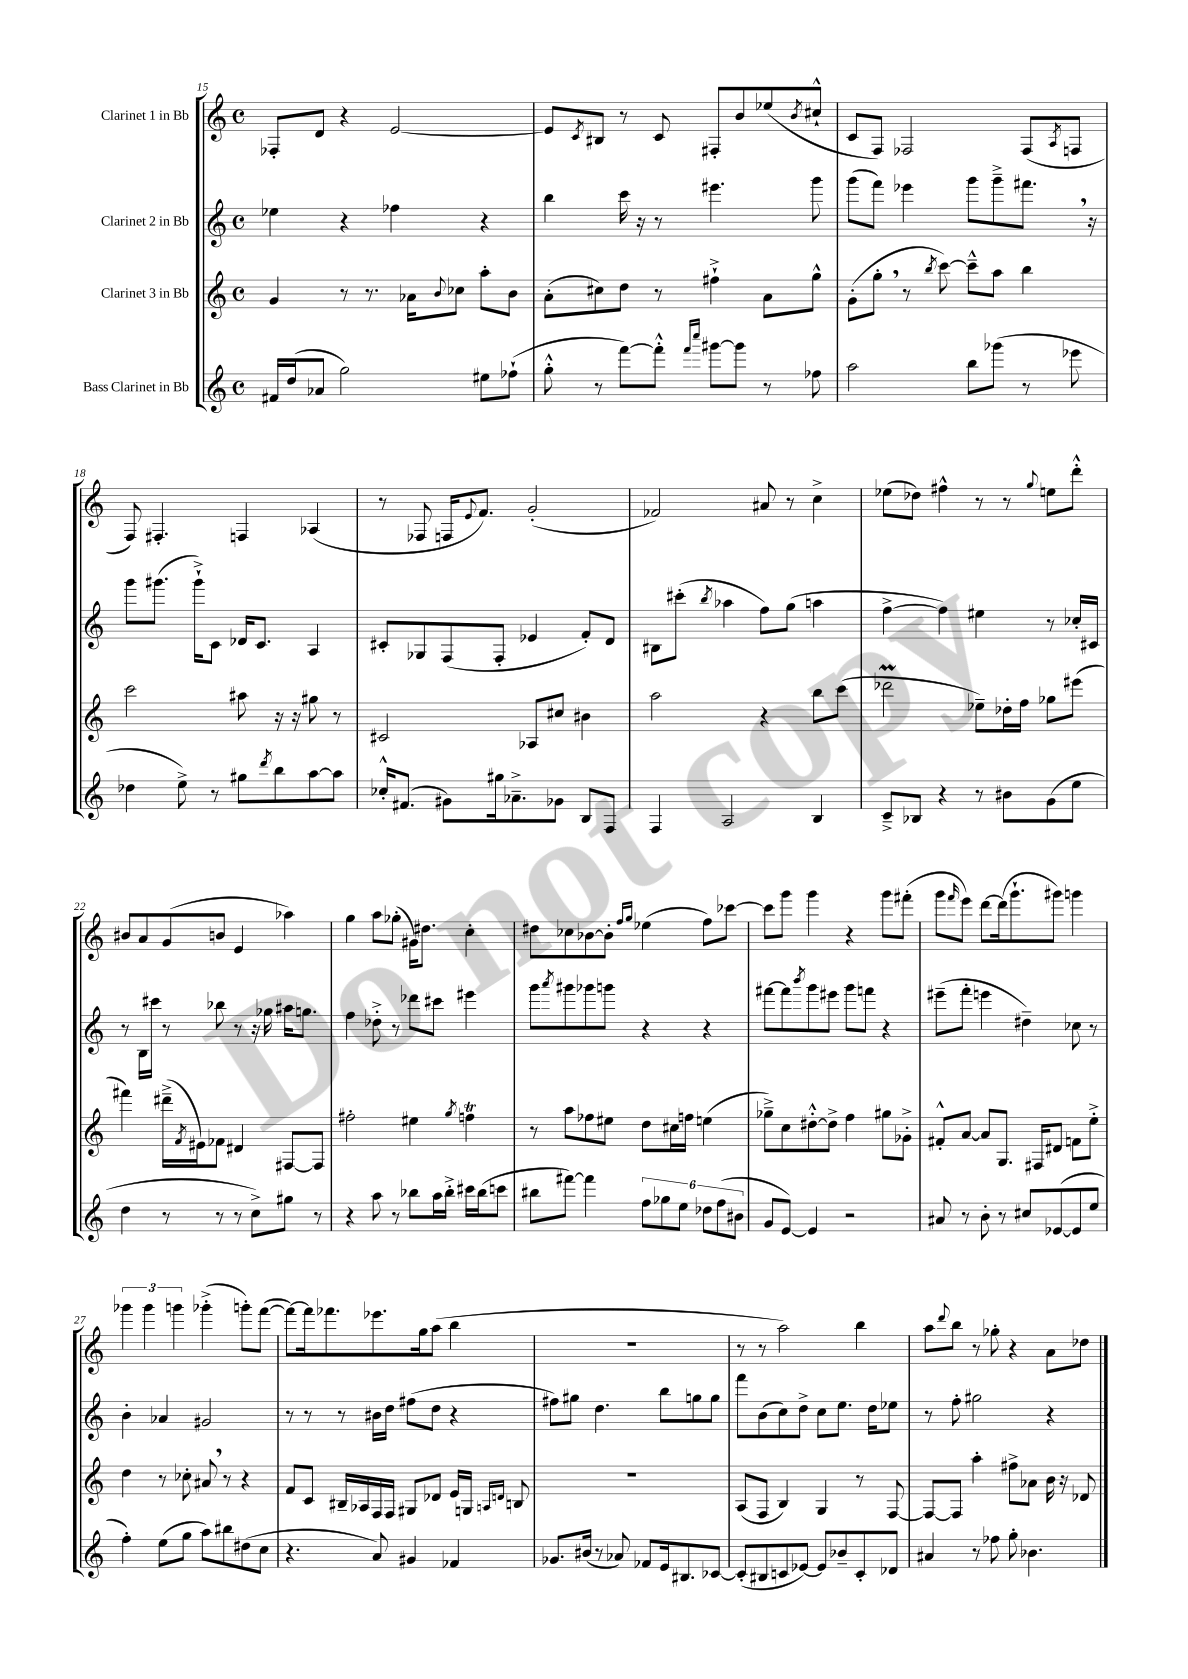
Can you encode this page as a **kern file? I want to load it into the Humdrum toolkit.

**kern	**kern	**kern	**kern
*staff4	*staff3	*staff2	*staff1
*clefG2	*clefG2	*clefG2	*clefG2
*k[]	*k[]	*k[]	*k[]
*M4/4	*M4/4	*M4/4	*M4/4
*met(c)	*met(c)	*met(c)	*met(c)
16f#/LL	4g/	4ee-\	8F-'/L
(16dd/J	.	.	.
8a-/J	.	.	8d/J
2gg\)	8r	4r	4r
.	8.r	.	.
.	.	4ff-\	[2e/
.	16a-\LK	.	.
.	8qqb/	.	.
.	8cc-\J	.	.
8ee#\L	8aa'\L	4r	.
(8ff-`\J	8b\J	.	.
=	=	=	=
8gg'^^\	(8a'\L	4bb\	8e/]L
.	.	.	8qc/
8r	8cc#\)	.	8B#/J
[8fff\L)	8dd\J	16ccc\	8r
.	.	16r	.
8fff'^^\]J	8r	8r	8c/
16qqfff/LL	.	.	.
16qqcccc/JJ	.	.	.
[8ggg#\L	4ff#`^\	4.eee#\	8F#'/L
8ggg#\]J	.	.	8b/
8r	8a\L	.	(8ee-/
.	.	.	8qb/
8ff-\	8gg^^\J	8ggg\	8cc#`^^/J
=	=	=	=
2aa\	(8g'\L	(8ggg\L	8c/L
.	8gg'\J	8fff\J)	8F/J)
.	8r	4eee-\	2F-/
.	8qbb/	.	.
.	[8ccc\)	.	.
8bb\L	8ccc~^^\]L	8ggg\L	.
(8ggg-\J	8aa\J	8ggg~^\	.
8r	4bb\	8.fff#\J	(8F-/L
.	.	.	8qA/
8eee-\	.	.	8F/J
.	.	16r	.
=	=	=	=
4dd-\	2ccc\	8ggg\L	8F/)
.	.	(8.ggg#\J	4.F#'/
8ee^\)	.	.	.
.	.	16ggg#`^\LK)	.
8r	.	8c\J	.
8gg#\L	8aa#\	16d-/LK	4F/
.	.	8.c/J	.
8qddd/	.	.	.
8bb\	16r	.	.
.	16r	.	.
[8aa\	8gg#\	4A/	(4A-/
8aa\]J	8r	.	.
=	=	=	=
16cc-'^^/LK	2c#/	8c#'/L	8r
(8.f#/J	.	.	.
.	.	8G-/	8F-/
8g#\L)	.	(8F/	16F/LK
.	.	.	8qqe/
.	.	.	8.f/J)
16gg#\k	.	8F'/J	.
8.a-~^\	.	.	.
.	8A-/L	4e-/	(2g'/
8g-\J	8cc#/J	.	.
8B/L	4b#\	8f'/L)	.
8F/J	.	8d/J	.
=	=	=	=
4F/	2aa\	8B#\L	2f-/)
.	.	(8ccc#'\J	.
.	.	8qbb/	.
2A/	.	4aa-\	.
.	4r	8ff\L)	8a#/
.	.	(8gg\J	8r
4B/	8bb\L	4aa\	4cc^\
.	(8ccc\J	.	.
=	=	=	=
8c~^/L	2ddd-\	[4ff^\	(8ee-\L
8B-/J	.	.	8dd-\J)
4r	.	4ff\])	4ff#^^\
8r	8ee-~\L)	4ee#\	8r
8b#\L	16dd-'\L	.	8r
.	16ff\JJ	.	.
.	.	.	8qqgg/
(8g\	8gg-\L	8r	8ee\L
8ee\J	(8eee#\J	16cc-'/LL	8ddd'^^\J
.	.	16c#/JJ	.
=	=	=	=
4dd\	4fff#\)	8r	8b#/L
.	.	16B\LL	8a/
.	.	16ccc#\JJ	.
8r	(16ddd#~^\LL	8r	(8g/
.	8qf/	.	.
.	16e#\J)	.	.
8r	8f-\J	8bb-\	8b/J
8r	4d#/	8r	4e/
8cc^\L)	.	16r	.
.	.	16gg-\	.
8gg#\J	[8F#/L	16aa#\LK	4aa-\)
.	.	8.gg\J	.
8r	8F#/]J	.	.
=	=	=	=
4r	2ff#'\	4ff\	4gg\
8aa\	.	8dd-'^\	8aa\L
8r	.	8r	(8gg-'\J
8bb-\L	4ee#\	8ddd-\L	16g#\LK)
.	.	.	8.dd#\J
16aa\L	.	8ccc#\J	.
16bb-'^\JJ	.	.	.
.	8qgg/	.	.
16ccc#\LL	4ff\	4eee#\	4cc'\
(16bb-\J	.	.	.
8ccc\J	.	.	.
=	=	=	=
8bb#\L	8r	8ggg\L	8dd#\L
.	.	8qaaa/	.
[8fff#\J)	8aa\L	8ggg#\	8cc-\
4fff#\]	8ff-\	8ggg-\	[8b-\
.	8ee#\J	8ggg\J	8b-'\]J
.	.	.	16qqff/LL
.	.	.	16qqgg/JJ
12ff\L	8dd\L	4r	(4ee-\
12gg-\	.	.	.
.	16cc#\L	.	.
12ee\J	.	.	.
.	16ff\JJ	.	.
12dd-\L	(4ee\	4r	8ff\L)
(12ff\	.	.	.
.	.	.	[8ccc-\J
12b#\J	.	.	.
=	=	=	=
8g/L	8gg-~^\L)	[8fff#\L	8ccc-\]L
[8e/J)	8cc\	8fff#\]	8ggg\J
.	.	8qbbb/	.
4e/]	[8dd#'^^\	8ggg\	4ggg\
.	8dd#^\]J	8eee#\J	.
2r	4ff\	8ggg\L	4r
.	.	8fff\J	.
.	8gg#\L	4r	8ggg\L
.	8g-'^\J	.	(8fff#'\J
=	=	=	=
8a#/	8f#'^^/L	(8eee#~\L	8ggg\L
.	.	.	16qqfff/
8r	[8a/J	8fff'\J	8eee\J)
8b'\	8a/]L	4eee\	[8ddd\L
8r	8.G/J	.	(16ddd\]k
.	.	.	8.ggg`\
8cc#/L	.	4dd#~\)	.
.	16F#/LK	.	.
([8e-/	8d#/J	.	8ggg#\J)
8e-/]	8f\L	8cc-\	4ggg\
8ee/J	8ee'^\J	8r	.
=	=	=	=
4ff'\)	4dd\	4b'\	6ggg-\
.	.	.	6ggg-\
(8ee\L	8r	4a-/	.
.	.	.	6ggg\
8gg\J	8cc-'\	.	.
8aa\L)	8a#/	2g#/	(4ggg-'^\
8bb#\	8r	.	.
(8dd#\	4r	.	8ggg'\L)
8cc\J	.	.	([8fff\J
=	=	=	=
4.r	8f/L	8r	8fff\_L)
.	8c/J	8r	16fff\]k
.	.	.	8.fff-\
.	16B#~/LL	8r	.
.	16A-/	.	.
8a/)	16F/	16b#\LL	8.eee-\
.	16F/JJ	16dd\JJ	.
4g#/	8G#/L	(8ff#\L	.
.	.	.	16gg\k
.	8d-/J	8dd\J	(8aa\J
4f-/	16e/LL	4r	4bb\
.	16G/JJ	.	.
.	16qqA/LL	.	.
.	16qqd/JJ	.	.
.	8B/	.	.
=	=	=	=
8.g-/L	1r	8ff#\L)	1r
.	.	8gg#\J	.
(16b#/Jk	.	.	.
8r	.	4.dd\	.
8a-/)	.	.	.
8f-/L	.	.	.
16e/k	.	8bb\L	.
8.B#/	.	.	.
.	.	8gg\	.
[8c-/J	.	8gg\J	.
=	=	=	=
(8c-'/]L	(8A/L	8fff\L	8r
8B#/	8F/J	(8b\	8r
8c/	4B/)	8cc\)	2aa\)
[8e-/J)	.	8dd^\J	.
8e-/]L	4G/	8cc\L	.
8b-~/	.	8.ee\J	.
8c'/	8r	.	4bb\
.	.	16dd\LK	.
8d-/J	[8F/	8ee-\J	.
=	=	=	=
4a#/	8F/_L	8r	8aa\L
.	.	.	8qqddd/
.	8F/]J	8ff'\	8bb\J
8r	4aa'\	2gg#\	8r
8ff-\	.	.	8gg-'\
8gg'\	8ff#^\L	.	4r
4.b-\	8a-\J	.	.
.	16b\	4r	8a\L
.	16r	.	.
.	8d-/	.	8dd-\J
==	==	==	==
*-	*-	*-	*-
